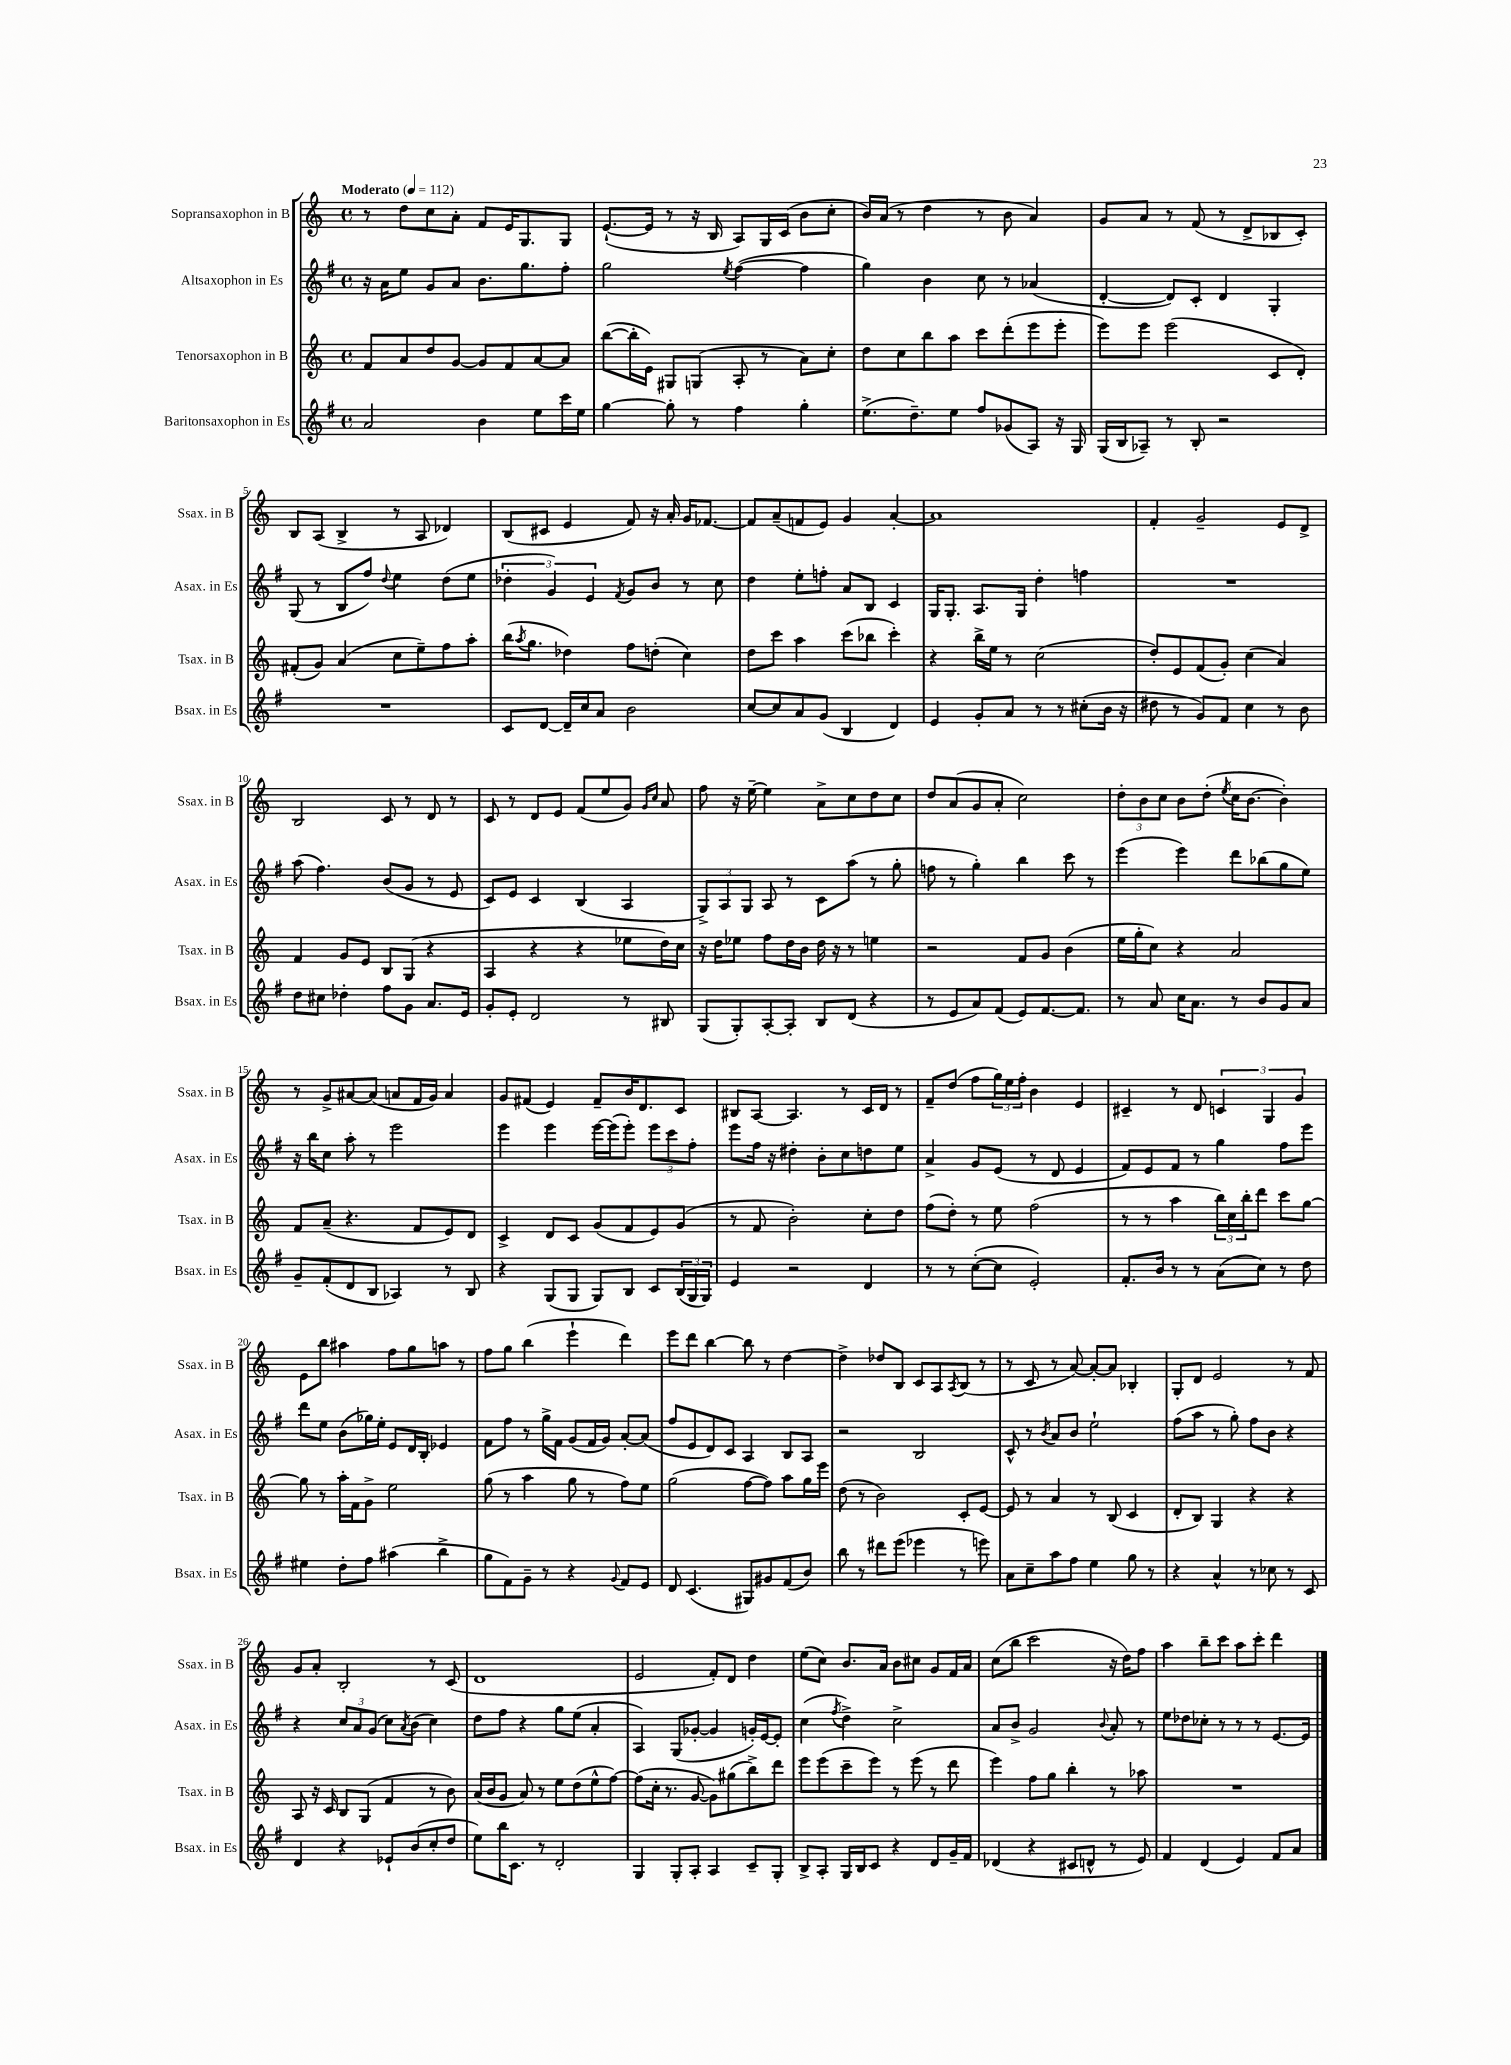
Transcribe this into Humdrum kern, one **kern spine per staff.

**kern	**kern	**kern	**kern
*part4	*part3	*part2	*part1
*staff4	*staff3	*staff2	*staff1
*I"Baritonsaxophon in Es	*I"Tenorsaxophon in B	*I"Altsaxophon in Es	*I"Sopransaxophon in B
*I'Bsax. in Es	*I'Tsax. in B	*I'Asax. in Es	*I'Ssax. in B
*clefG2	*clefG2	*clefG2	*clefG2
*k[f#]	*k[]	*k[f#]	*k[]
*M4/4	*M4/4	*M4/4	*M4/4
*met(c)	*met(c)	*met(c)	*met(c)
*MM112	*MM112	*MM112	*MM112
=1	=1	=1	=1
!	!	!	!LO:TX:a:B:t=Moderato
2a/	8f/L	16r	8r
.	.	16a\KL	.
.	8a/	8ee\J	8dd\L
.	8dd/	8g/L	8cc\
.	[8g/J	8a/J	8a'\J
4b\	8g/L]	8.b\L	8f/L
.	8f/	.	16e/K
.	.	8.gg\	8.G/
8ee\L	[8a/	.	.
16ccc\L	8a/J]	8ff#'\J	8G/J
16ee\JJ	.	.	.
=2	=2	=2	=2
[4gg\	([8bb\L	2gg\	([8.e`/L
.	16bb'\L]	.	.
.	16e\JJ)	.	16e/Jk]
8gg'\]	8G#X/L	.	8r
8r	(8Gn/J	.	16r
.	.	.	16B/
.	.	8qee/	.
4ff#\	8A'/	([4ff#\	8A/L)
.	8r	.	16G/L
.	.	.	(16c/JJ
4gg'\	8a\L)	4ff#\]	8b\L
.	8cc'\J	.	8cc'\J
=3	=3	=3	=3
(8.ee^\L	8dd\L	4gg\)	16b/LL)
.	.	.	(16a/JJ
.	8cc\	.	8r
8.dd~\)	.	.	.
.	8bb\	4b\	4dd\
8ee\J	8aa\J	.	.
8ff#/L	8ccc\L	8cc\	8r
(8g-X/	(8ddd'\	8r	8b\
8A/J)	8eee\	(4a-X/	4a/)
16r	8eee'\J	.	.
16G/	.	.	.
=4	=4	=4	=4
(16G/LL	8eee\L)	[4d'/	8g/L
16B/J	.	.	.
8A-X~/J)	8eee\J	.	8a/J
8r	(2eee\	8d/L])	8r
8B'/	.	8c'/J	(8f/
2r	.	4d/	8r
.	.	.	8d^/L
.	8c/L	4G'/	8B-X/
.	8d'/J)	.	8c'/J)
!!LO:LB:g=z
=5	=5	=5	=5
1r	(8f#X'/L	(8G/	8B/L
.	8g/J)	8r	(8A/J
.	(4a/	8B/L	4B^/
.	.	8ff#/J)	.
.	.	8qqdd/	.
.	8cc\L	4ee\	8r
.	8ee~\)	.	8A/
.	8ff\	(8dd\L	4d-X/)
.	8aa'\J	8ee\J	.
=6	=6	=6	=6
8c/L	(16bb\KL	6dd-X'\	(8B/L
.	8qaa/	.	.
.	8.gg\J	.	.
[8d/J	.	.	8c#X/J
.	.	6g/)	.
16d~/LL]	4dd-X\)	.	4e/
16cc/J	.	.	.
.	.	6e/	.
8a/J	.	.	.
.	.	8qf#/	.
2b\	8ff\L	8g/L	8f/)
.	(8ddn'\J	8b/J	16r
.	.	.	16a'/
.	4cc\)	8r	16g/KL
.	.	.	[8.f-X/J
.	.	8cc\	.
=7	=7	=7	=7
[8cc/L	8dd\L	4dd\	8f-/L]
8cc/]	8ccc\J	.	(8a~/
8a/	4aa\	8ee'\L	8fn/
(8g/J	.	8ffn'\J	8e/J)
4B/	(8ccc\L	8a/L	4g/
.	8bb-X\J	8B/J	.
4d/)	4ccc'\)	4c/	[4a'/
=8	=8	=8	=8
4e/	4r	16G/KL	1a]
.	.	8.G'/J	.
8g'/L	16bb^\LL	8.A/L	.
.	16ee\JJ	.	.
8a/J	8r	.	.
.	.	16G/Jk	.
8r	(2cc\	4dd'\	.
8r	.	.	.
(8cc#X'\L	.	4ffn\	.
16b\Jk	.	.	.
16r	.	.	.
=9	=9	=9	=9
8dd#X\	8dd'/L)	1r	4f'/
8r	8e/	.	.
8g/L)	(8f/	.	2g~/
8f#/J	8g'/J)	.	.
4cc\	(4cc\	.	.
8r	4a/)	.	8e/L
8b\	.	.	8d^/J
!!LO:LB:g=z
=10	=10	=10	=10
8dd\L	4f/	(8aa\	2B/
8cc#X\J	.	4.ff#\)	.
4dd-X'\	8g/L	.	.
.	8e/J	.	.
8ff#\L	8B/L	(8b/L	8c/
8g\J	(8G/J	8g/J	8r
8.a/L	4r	8r	8d/
.	.	8e/	8r
16e/Jk	.	.	.
=11	=11	=11	=11
8g'/L	4A/	8c/L)	8c/
8e'/J	.	8e/J	8r
2d/	4r	4c/	8d/L
.	.	.	8e/J
.	4r	(4B/	(8f/L
.	.	.	8ee/
8r	8ee-X\L	4A/	8g/J)
.	.	.	16qqg/LL
.	.	.	16qqcc/JJ
8B#X/	16dd\L)	.	8a/
.	16cc\JJ	.	.
=12	=12	=12	=12
(8G/L	16r	12G^/L)	8ff\
.	16dd\KL	.	.
.	.	12A/	.
8G'/)	8ee-X\J	.	16r
.	.	12G/J	.
.	.	.	[16ee~\
[8A'/	8ff\L	8A/	4ee\]
8A'/J]	16dd\L	8r	.
.	16b\JJ	.	.
8B/L	16dd\	8c\L	8a^\L
.	16r	.	.
(8d/J	8r	(8aa\J	8cc\
4r	4een\	8r	8dd\
.	.	8gg'\	8cc\J
=13	=13	=13	=13
8r	2r	8ffn\	8dd/L
8e/L	.	8r	(8a/
8a/)	.	4gg'\)	8g/
(8f#/J	.	.	8a'/J
8e/L)	8f/L	4bb\	2cc\)
[8.f#/	8g/J	.	.
.	(4b\	8ccc\	.
8.f#/J]	.	.	.
.	.	8r	.
=14	=14	=14	=14
8r	16ee\LL	(4eee\	12dd'\L
.	16gg'\J	.	.
.	.	.	12b\
8a/	8cc\J)	.	.
.	.	.	12cc\J
16cc\KL	4r	4eee\)	8b\L
8.a\J	.	.	.
.	.	.	(8dd'\J
.	.	.	8qee/
8r	2a/	8ddd\L	16cc\KL
.	.	.	[8.b\J
8b/L	.	(8bb-X\	.
8g/	.	8gg\	4b'\])
8a/J	.	8ee\J)	.
!!LO:LB:g=z
=15	=15	=15	=15
8g~/L	8f/L	16r	8r
.	.	16bb\KL	.
(8f#'/	(8a~/J	8cc\J	8g^/L
8d/	4.r	8aa'\	[8a#X/
8B/J	.	8r	(8a#/J]
4A-X/)	.	2eee\	8an/L
.	8f/L	.	16f/L
.	.	.	16g/JJ)
8r	8e/)	.	4a/
8B/	8d/J	.	.
=16	=16	=16	=16
4r	4c^/	4eee\	8g/L
.	.	.	(8f#X/J
(8G/L	8d/L	4eee\	4e/)
8G/J	8c/J	.	.
8G/L)	(8g/L	[16eee\LL	8f#~/L
.	.	(16eee\J]	.
8B/J	8f/	8eee'\J)	16b/K
.	.	.	8.d/
8c/L	8e/)	12eee\L	.
.	.	12ccc\	.
(24B/L	(8g/J	.	8c/J
24G/	.	12ff#'\J	.
24G/JJ)	.	.	.
=17	=17	=17	=17
4e/	8r	8eee\L	8B#X/L
.	8f/	16ff#\Jk	[8A/J
.	.	16r	.
2r	2b'\)	4dd#X'\	4.A/]
.	.	8b'\L	.
.	.	8cc\	8r
4d/	8cc'\L	8ddn\	16c/LL
.	.	.	16d/JJ
.	8dd\J	8ee\J	8r
=18	=18	=18	=18
8r	(8ff\L	4a^/	8f~/L
8r	8dd'\J)	.	(8dd/J
([8cc'\L	8r	8g/L	8ff\L
8cc\J]	8ee\	(8e/J	24gg\L)
.	.	.	24ee\
.	.	.	24ff'\JJ
2e'/)	(2ff\	8r	4b\
.	.	8d/	.
.	.	4e/	4e/
=19	=19	=19	=19
8.f#'/L	8r	8f#/L)	4c#X~/
.	8r	8e/	.
16b/Jk	.	.	.
8r	4aa\	8f#/J	8r
8r	.	8r	8d/
(8a\L	24bb\LL)	4gg\	6cn/
.	24cc\	.	.
.	24bb'\J	.	.
8cc\J)	8ddd\J	.	.
.	.	.	6G/
8r	8ccc\L	8ff#\L	.
.	.	.	6g/
8dd\	[8gg\J	8eee\J	.
!!LO:LB:g=z
=20	=20	=20	=20
4ee#X\	8gg\]	8ddd\L	8e\L
.	8r	8ee\J	8bb\J
8dd'\L	16aa'\LL	(8b\L	4aa#X\
.	16f\J	.	.
8ff#\J	8g^\J	16gg-X\L)	.
.	.	16ee'\JJ	.
(4aa#X\	2ee\	8e/L	8ff\L
.	.	16d/L	8gg\
.	.	16B'/JJ	.
4bb^\	.	4e-X/	8aan\J
.	.	.	8r
=21	=21	=21	=21
8gg\L	(8gg\	8f#\L	8ff\L
8f#\)	8r	8ff#\J	8gg\J
8g~\J	4aa\	8r	(4bb\
8r	.	16gg^\LL	.
.	.	16f#\JJ	.
4r	8gg\	(8g/L	4eee`\
.	8r	16f#/L	.
.	.	16g/JJ)	.
8qqg/	.	.	.
8f#/L	8ff\L)	[8a'/L	4ddd\)
8e/J	8ee\J	(8a/J]	.
=22	=22	=22	=22
8d/	(2gg\	8ff#/L	8eee\L
(4.c/	.	8e/	8ddd\J
.	.	8d/)	[4bb\
.	.	8c/J	.
8G#X/L)	[8ff\L	4A/	8bb\]
8g#X/	8ff\J])	.	8r
(8f#/	8aa\L	8B/L	[4dd\
8b/J)	16gg\L	8A/J	.
.	16eee\JJ	.	.
=23	=23	=23	=23
8bb\	(8dd\	2r	4dd^\]
8r	8r	.	.
8ddd#X\L	2b\)	.	8dd-X/L
(8eee\J	.	.	8B/J
4eee-X\	.	2B/	8c/L
.	.	.	8A/
.	.	.	8qA/
8r	8c'/L	.	(8B/J
8eeen\)	[8e/J	.	8r
=24	=24	=24	=24
8a\L	8e/]	8c^^/	8r
8cc~\	8r	8r	8c/
.	.	8qb/	.
8aa\	4a/	8a/L	8r
8ff#\J	.	8b/J	[8a/)
4ee\	8r	2ee`\	8a'/L_
.	(8B/	.	8a/J]
8gg\	4c/	.	4B-X'/
8r	.	.	.
=25	=25	=25	=25
4r	8d'/L	(8ff#\L	8G'/L
.	8B/J)	8aa\J	8d/J
4a^^/	4G/	8r	2e/
.	.	8gg'\)	.
8r	4r	8ff#\L	.
8cc-X\	.	8b\J	.
8r	4r	4r	8r
8c/	.	.	8f/
!!LO:LB:g=z
=26	=26	=26	=26
4d/	8A/	4r	8g/L
.	16r	.	8a'/J
.	16c/	.	.
4r	8B/L	12cc/L	2B'/
.	.	12a/	.
.	(8G/J	.	.
.	.	(12g/J	.
8e-X`/L	4f/	8cc\L)	.
.	.	8qa/	.
(8b/	.	(8b\J	.
8cc'/	8r	4cc\)	8r
8dd/J	8b\)	.	(8c/
=27	=27	=27	=27
8ee\L)	(16a/LL	8dd\L	1d
.	16b/J	.	.
16bb\K	8g/J	8ff#\J	.
8.c\J	.	.	.
.	8a/)	4r	.
8r	8r	.	.
2d'/	8ee\L	8gg\L	.
.	(8dd\	(8ee\J	.
.	8ee^^\	4a'/	.
.	[8ff\J)	.	.
=28	=28	=28	=28
4G/	(8ff\L]	4A/)	2e/
.	16cc'\Jk	.	.
.	8.r	.	.
8G'/L	.	(8G/L	.
8A'/J	[8g/	[8g-X'/J	.
4A/	8g\L])	4g-/]	8f'/L)
.	(8gg#X\	.	8d/J
8c~/L	8bb^\)	16gn'/LL)	4dd\
.	.	[16e/J	.
8G'/J	8ddd\J	8e'/J]	.
=29	=29	=29	=29
8B^/L	8eee\L	(4cc\	(8ee\L
8A'/J	(8eee\	.	8cc\J)
.	.	8qff#/	.
16G/LL	8ccc~\	4dd^\)	8.b/L
16B/J	.	.	.
8c/J	8eee\J)	.	.
.	.	.	16a/Jk
4r	8r	2cc^\	8b\L
.	(8eee\	.	8cc#X\J
8d/L	8r	.	8g/L
16g~/L	8ddd\	.	16f/L
16f#/JJ	.	.	16a/JJ
=30	=30	=30	=30
(4d-X/	4eee\)	8a/L	(8cc\L
.	.	8b^/J	8bb\J
4r	8ff\L	2g/	2ccc\
.	8gg\J	.	.
8c#X/L	4bb'\	.	.
8dn^^/J	.	.	.
.	.	8qqb/	.
8r	8r	8a'/	16r
.	.	.	16dd\KL)
8e/)	8aa-X\	8r	8ff\J
=31	=31	=31	=31
4f#/	1r	8ee\L	4aa\
.	.	8dd-X\	.
(4d/	.	8cc-X'\J	8bb~\L
.	.	8r	8ccc\J
4e/)	.	8r	8aa\L
.	.	8r	8ccc'\J
8f#/L	.	[8.e/L	4ddd\
8a/J	.	.	.
.	.	16e/Jk]	.
==	==	==	==
*-	*-	*-	*-
